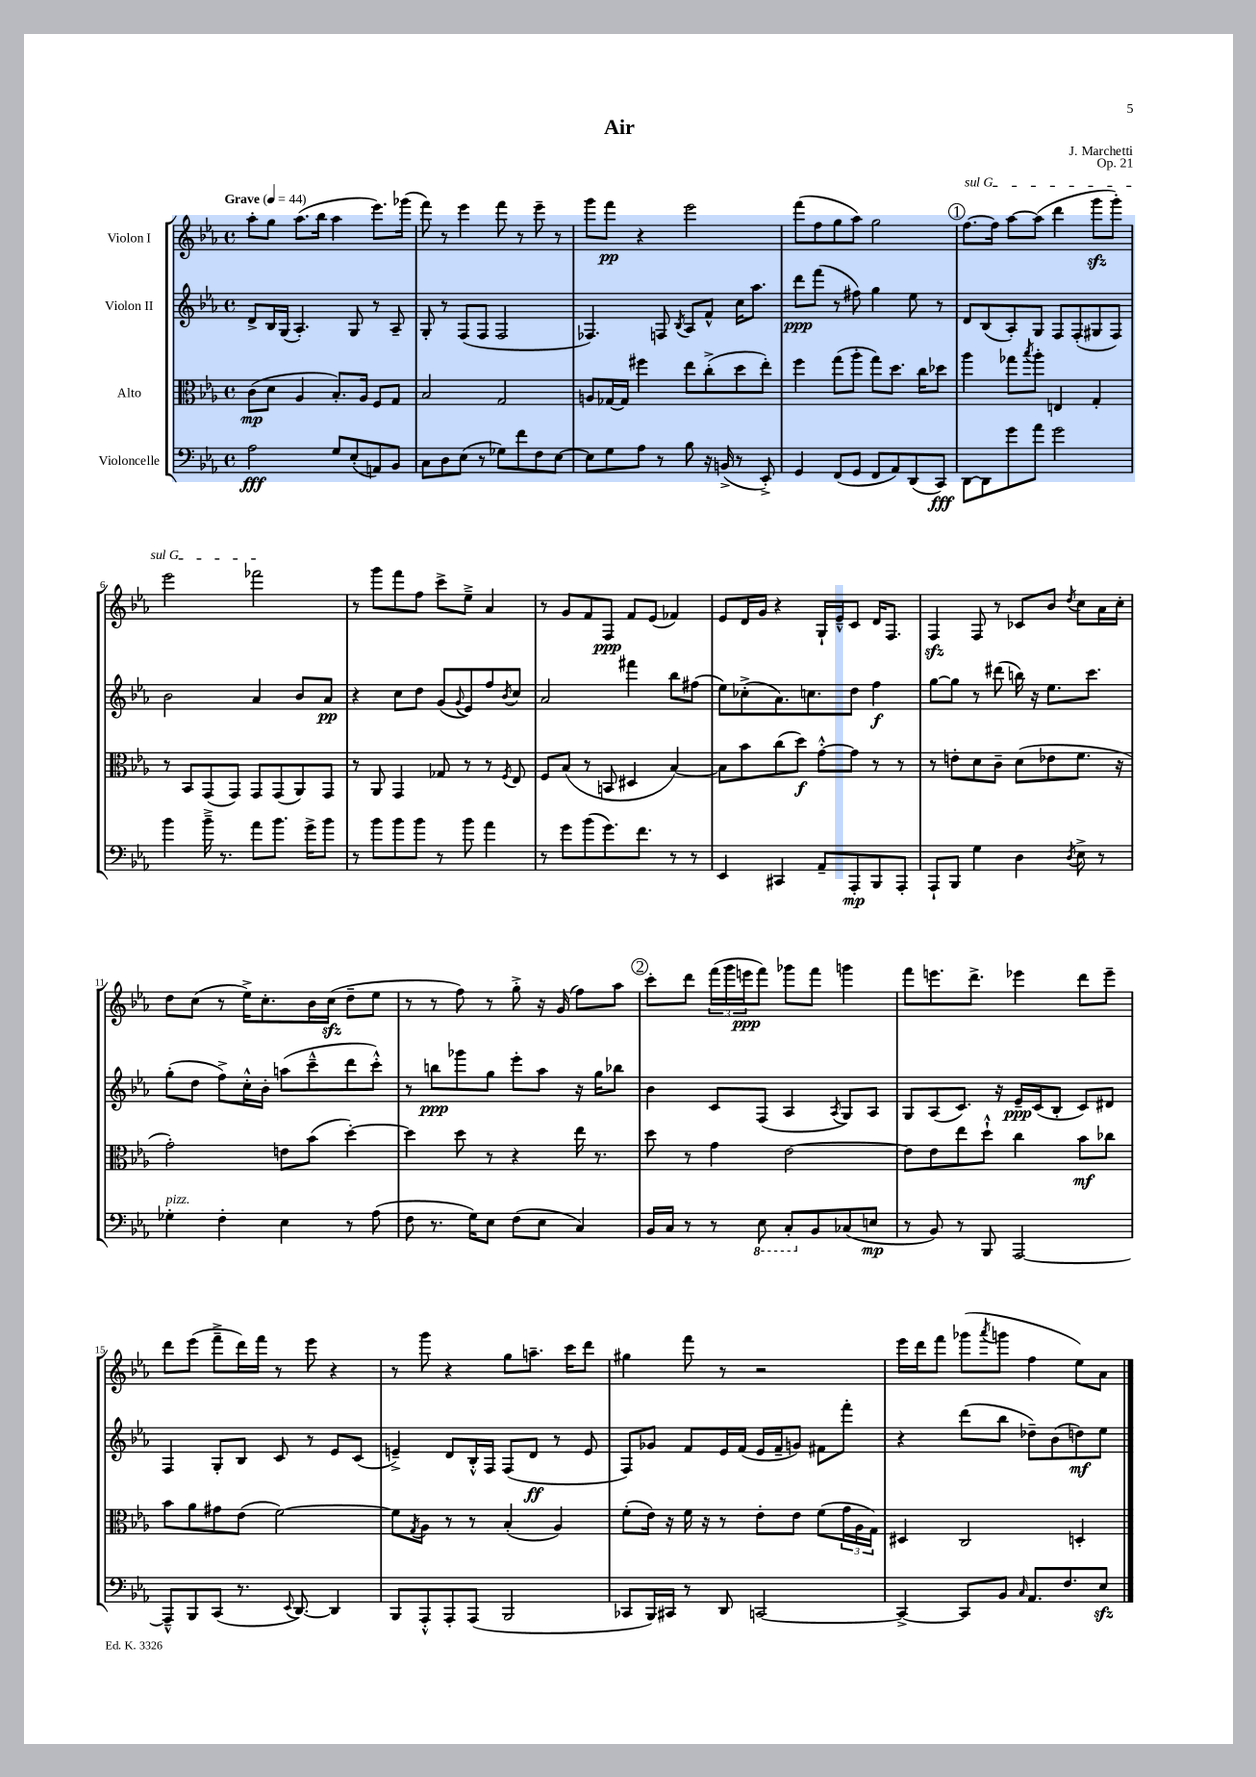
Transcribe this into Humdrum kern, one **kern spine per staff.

**kern	**dynam	**kern	**dynam	**kern	**dynam	**kern	**dynam
*part4	*part4	*part3	*part3	*part2	*part2	*part1	*part1
*staff4	*staff4	*staff3	*staff3	*staff2	*staff2	*staff1	*staff1
*I"Violoncelle	*	*I"Alto	*	*I"Violon II	*	*I"Violon I	*
*clefF4	*	*clefC3	*	*clefG2	*	*clefG2	*
*k[b-e-a-]	*	*k[b-e-a-]	*	*k[b-e-a-]	*	*k[b-e-a-]	*
*M4/4	*	*M4/4	*	*M4/4	*	*M4/4	*
*met(c)	*	*met(c)	*	*met(c)	*	*met(c)	*
*MM44	*	*MM44	*	*MM44	*	*MM44	*
=1	=1	=1	=1	=1	=1	=1	=1
!	!	!	!	!	!	!LO:TX:a:B:t=Grave	!
2A-\	fff	(8c\L	mp	8d^/L	.	8aa-'\L	.
.	.	8d\J	.	16B-/L	.	8gg\J	.
.	.	.	.	(16G/JJ	.	.	.
.	.	4A-/	.	4.A-'/)	.	(8.aa-\L	.
.	.	.	.	.	.	16bb-\Jk	.
8G/L	.	8.B-'/L)	.	.	.	4aa-\	.
(8E-'/	.	.	.	8G/	.	.	.
.	.	16A-/Jk	.	.	.	.	.
8AAn/)	.	8F/L	.	8r	.	8.eee-\L)	.
8BB-/J	.	8G/J	.	8A-~/	.	.	.
.	.	.	.	.	.	(16ggg-X\Jk	.
=2	=2	=2	=2	=2	=2	=2	=2
8C\L	.	2B-/	.	8G'/	.	8fff\)	.
8D\	.	.	.	8r	.	8r	.
(8E-\J	.	.	.	(8F/L	.	4eee-\	.
8r	.	.	.	8F/J	.	.	.
8G-X\L)	.	2G/	.	2F/	.	8fff\	.
8f\	.	.	.	.	.	8r	.
8F\	.	.	.	.	.	8eee-~\	.
[8E-\J	.	.	.	.	.	8r	.
=3	=3	=3	=3	=3	=3	=3	=3
8E-\L]	.	8An/L	.	4.F-X/)	.	8ggg\L	.
8G\	.	[16G-X/L	.	.	.	8fff\J	pp
.	.	16G-/JJ]	.	.	.	.	.
8A-\J	.	4ff#X\	.	.	.	4r	.
8r	.	.	.	8Fn/	.	.	.
.	.	.	.	8qB-/	.	.	.
8B-\	.	8ee-\L	.	8A-/L	.	2eee-\	.
16r	.	(8cc'^\	.	8f^^/J	.	.	.
(16BBn^/	.	.	.	.	.	.	.
8r	.	8dd\	.	16cc\KL	.	.	.
.	.	.	.	8.aa-\J	.	.	.
8EE-'^/)	.	8ee-'\J)	.	.	.	.	.
=4	=4	=4	=4	=4	=4	=4	=4
4GG/	.	4ff\	.	8ddd\L	ppp	(8fff\L	.
.	.	.	.	(8fff\J	.	8ff\	.
(8FF/L	.	(8gg\L	.	8r	.	8gg\	.
8GG/J	.	8aa-'\J	.	8ff#X\)	.	8aa-\J)	.
8FF/L	.	8gg\L)	.	4gg\	.	2gg\	.
8AA-/)	.	8.dd\J	.	.	.	.	.
(8DD/	.	.	.	8ee-\	.	.	.
.	.	16cc\KL	.	.	.	.	.
8CC/J)	fff	8dd-X\J	.	8r	.	.	.
!!LO:REH:place=s1:t=1
=5	=5	=5	=5	=5	=5	=5	=5
!	!	!	!	!	!	!LO:TX:a:i:t=sul G	!
[8DD\L	.	4aa-\	.	8d/L	.	[8.ff\L	.
8DD\]	.	.	.	(8B-/	.	.	.
.	.	.	.	.	.	16ff\Jk]	.
8g\	.	8gg-X\L	.	8A-'/)	.	[8aa-\L	.
.	.	8qbb-/	.	.	.	.	.
8a-\J	.	8aa-'\J	.	8G/J	.	(8aa-\J]	.
2g\	.	4En/	.	8F/L	.	4ddd\	.
.	.	.	.	(8F'/	.	.	.
.	.	4G'/	.	8G#X/	.	8gggzz\L	.
.	.	.	.	8F/J)	.	8ggg'\J)	.
!!LO:LB:g=z
=6	=6	=6	=6	=6	=6	=6	=6
4b-\	.	8r	.	2b-\	.	2eee-\	.
.	.	8BB-/L	.	.	.	.	.
16b-~^\	.	(8GG/	.	.	.	.	.
8.r	.	.	.	.	.	.	.
.	.	8GG/J)	.	.	.	.	.
8a-\L	.	8GG/L	.	4a-/	.	2fff-X\	.
8.b-\J	.	(8GG/	.	.	.	.	.
.	.	8AA-/)	.	8b-/L	.	.	.
16g^\KL	.	.	.	.	.	.	.
8b-\J	.	8GG/J	.	8a-/J	pp	.	.
=7	=7	=7	=7	=7	=7	=7	=7
8r	.	8r	.	4r	.	8r	.
8b-\L	.	8AA-/	.	.	.	8ggg\L	.
8b-\	.	4GG/	.	8cc\L	.	8fff\	.
8b-\J	.	.	.	8dd\J	.	8ff\J	.
8r	.	8G-X/	.	(8g/L	.	8ccc^\L	.
.	.	.	.	8qqg/	.	.	.
8b-\	.	8r	.	8e-/)	.	8ee-~^\J	.
4a-\	.	8r	.	8ff/	.	4a-/	.
.	.	8qF/	.	8qb-/	.	.	.
.	.	8E-/	.	8cc/J	.	.	.
=8	=8	=8	=8	=8	=8	=8	=8
8r	.	8F/L	.	2a-/	.	8r	.
8g\L	.	(8B-/J	.	.	.	8g/L	.
(8b-\	.	8r	.	.	.	8f/	.
8.g\)	.	8BBn/	.	.	.	8F/J	ppp
.	.	4D#X/	.	4fff#X\	.	8f/L	.
8.f\J	.	.	.	.	.	.	.
.	.	.	.	.	.	(8e-/J	.
8r	.	[4B-/)	.	8bb-\L	.	4f-X/)	.
8r	.	.	.	(8ff#X\J	.	.	.
=9	=9	=9	=9	=9	=9	=9	=9
4EE-/	.	8B-\L]	.	8ee-\L)	.	8e-/L	.
.	.	8b-\	.	(8cc-X'^\	.	16d/L	.
.	.	.	.	.	.	16g/JJ	.
4CC#X/	.	(8cc\	.	8.a-\)	.	4r	.
.	.	8dd\J)	f	.	.	.	.
.	.	.	.	8.ccn\	.	.	.
8AA-~/L	.	[8g'^^\L	.	.	.	16G`/LL	.
.	.	.	.	.	.	16e-~^^/J	.
8AAA-'/	mp	8g\J]	.	8dd\J	.	8c/J	.
8BBB-/	.	8r	.	4ff\	f	16d/KL	.
.	.	.	.	.	.	8.F/J	.
8AAA-'/J	.	8r	.	.	.	.	.
=10	=10	=10	=10	=10	=10	=10	=10
8AAA-`/L	.	8r	.	[8gg\L	.	4Fzz/	.
8BBB-/J	.	8en'\L	.	8gg\J]	.	.	.
4G\	.	8d\	.	8r	.	8F/	.
.	.	8c~\J	.	(8ddd#X\	.	8r	.
4D\	.	(8d\L	.	16bbn\)	.	8c-X/L	.
.	.	.	.	16r	.	.	.
.	.	8e-X\	.	8.ee-\L	.	8b-/J	.
8qD/	.	.	.	.	.	8qdd/	.
8E-^\	.	8.f\J	.	.	.	8cc\L	.
.	.	.	.	8.ccc\J	.	.	.
8r	.	.	.	.	.	16a-\L	.
.	.	16r	.	.	.	16cc'\JJ	.
!!LO:LB:g=z
=11	=11	=11	=11	=11	=11	=11	=11
!LO:TX:a:i:t=pizz.	!	!	!	!	!	!	!
4G-X'\	.	2g'\)	.	(8gg'\L	.	8dd\L	.
.	.	.	.	8dd\J	.	(8cc\J	.
4F'\	.	.	.	8ff^\L)	.	8r	.
.	.	.	.	16cc'^^\L	.	16ee-^\KL)	.
.	.	.	.	16b-'\JJ	.	8.cc'\	.
4E-\	.	8en\L	.	(8aan\L	.	.	.
.	.	(8b-\J	.	8ccc~^^\	.	16b-\L	.
.	.	.	.	.	.	(16cczz\JJ	.
8r	.	[4dd'\)	.	8ddd\	.	8dd~\L	.
(8A-\	.	.	.	8ccc'^^\J)	.	8ee-\J	.
=12	=12	=12	=12	=12	=12	=12	=12
8F\	.	4dd\]	.	8r	.	8r	.
8.r	.	.	.	8bbn\L	ppp	8r	.
.	.	8dd\	.	8ggg-X\	.	8ff\)	.
16G\KL)	.	.	.	.	.	.	.
8E-\J	.	8r	.	8gg\J	.	8r	.
(8F\L	.	4r	.	8eee-'\L	.	8gg'^\	.
8E-\J	.	.	.	8aa-\J	.	16r	.
.	.	.	.	.	.	(16g/	.
4C/)	.	16ee-\	.	16r	.	8ff\L)	.
.	.	8.r	.	16gg\KL	.	.	.
.	.	.	.	8bb-X\J	.	8aa-\J	.
!!LO:REH:place=s1:t=2
=13	=13	=13	=13	=13	=13	=13	=13
16BB-/LL	.	8dd\	.	4b-\	.	8ccc'\L	.
16C/JJ	.	.	.	.	.	.	.
8r	.	8r	.	.	.	8ddd\J	.
8r	.	4g\	.	8c/L	.	(24fff\LL	.
.	.	.	.	.	.	24ggg\	.
.	.	.	.	.	.	24eeen\J	ppp
*8ba	*	*	*	*	*	*	*
8EE-\	.	.	.	(8F/J	.	8fff\J)	.
8CC'/L	.	[2e-\	.	4A-/	.	8ggg-X\L	.
*X8ba	*	*	*	*	*	*	*
8BB-/	.	.	.	.	.	8fff\J	.
.	.	.	.	8qA-/	.	.	.
(8C-X/	.	.	.	8G/L)	.	4gggn\	.
8En/J	mp	.	.	8A-/J	.	.	.
=14	=14	=14	=14	=14	=14	=14	=14
8r	.	8e-\L]	.	8G/L	.	8fff\L	.
8BB-/)	.	8e-\	.	(8A-/	.	8.eeen\	.
8r	.	8ee-\	.	8.c/J)	.	.	.
.	.	.	.	.	.	8.ddd^\J	.
8BBB-/	.	8dd`^^\J	.	.	.	.	.
.	.	.	.	16r	.	.	.
[2AAA-/	.	4cc\	.	16e-~/LL	ppp	4eee-X\	.
.	.	.	.	(16c/J	.	.	.
.	.	.	.	8B-'/J	.	.	.
.	.	8b-\L	mf	8c/L)	.	8ddd\L	.
.	.	8cc-X\J	.	8d#X/J	.	8eee-~\J	.
!!LO:LB:g=z
=15	=15	=15	=15	=15	=15	=15	=15
8AAA-~^^/L]	.	8b-\L	.	4F/	.	8ddd\L	.
8BBB-/	.	8a-\	.	.	.	(8eee-\J	.
(8CC/J	.	8g#X\	.	8G'/L	.	8fff~^\L	.
8.r	.	(8e-\J	.	8B-/J	.	16ddd\L)	.
.	.	.	.	.	.	16fff\JJ	.
.	.	[2f\)	.	8c/	.	8r	.
8qqEE-/	.	.	.	.	.	.	.
[8.DD/)	.	.	.	.	.	.	.
.	.	.	.	8r	.	8eee-\	.
4DD/]	.	.	.	8e-/L	.	4r	.
.	.	.	.	(8c/J	.	.	.
=16	=16	=16	=16	=16	=16	=16	=16
8BBB-/L	.	8f\L]	.	4en~^/)	.	8r	.
.	.	8qG/	.	.	.	.	.
8AAA-'^^/	.	8A-\J	.	.	.	8ggg\	.
8AAA-'/	.	8r	.	8d/L	.	4r	.
(8AAA-/J	.	8r	.	16B-'^^/L	.	.	.
.	.	.	.	16F/JJ	.	.	.
2BBB-/	.	(4B-'/	.	(8F/L	.	8gg\L	.
.	.	.	.	8d/J	ff	8.aan~\J	.
.	.	4A-/)	.	8r	.	.	.
.	.	.	.	.	.	16ccc\KL	.
.	.	.	.	8e/	.	8ddd\J	.
=17	=17	=17	=17	=17	=17	=17	=17
8CC-X/L	.	(8f'\L	.	8F/L)	.	4gg#X\	.
16BBB-/L)	.	16e-\Jk)	.	8g-X/J	.	.	.
16CC#X/JJ	.	16r	.	.	.	.	.
8r	.	16f\	.	8f/L	.	8fff\	.
.	.	16r	.	.	.	.	.
8DD/	.	8r	.	16e-/L	.	8r	.
.	.	.	.	(16f/JJ	.	.	.
[2CCn/	.	8e-'\L	.	16e-/LL	.	2r	.
.	.	.	.	16f~/J	.	.	.
.	.	8e-\J	.	8gn/J)	.	.	.
.	.	(8f\L	.	8f#X\L	.	.	.
.	.	24g\L	.	8fff'\J	.	.	.
.	.	24A-\	.	.	.	.	.
.	.	24G\JJ)	.	.	.	.	.
=18	=18	=18	=18	=18	=18	=18	=18
4CC^/_	.	4D#X/	.	4r	.	16eee-\LL	.
.	.	.	.	.	.	16ddd\J	.
.	.	.	.	.	.	8fff\J	.
8CC/L]	.	2C/	.	(8ddd\L	.	(8ggg-X\L	.
.	.	.	.	.	.	8qaaa-/	.
8BB-/J	.	.	.	8bb-\J	.	8gggn\J	.
16qqC/	.	.	.	.	.	.	.
8.AA-/L	.	.	.	8dd-X~\L)	.	4ff\	.
.	.	.	.	(8b-\	.	.	.
8.F/	.	.	.	.	.	.	.
.	.	4Dn'/	.	8ddn\)	mf	8ee-\L)	.
8E-zz/J	.	.	.	8ee-\J	.	8a-\J	.
==	==	==	==	==	==	==	==
*-	*-	*-	*-	*-	*-	*-	*-
